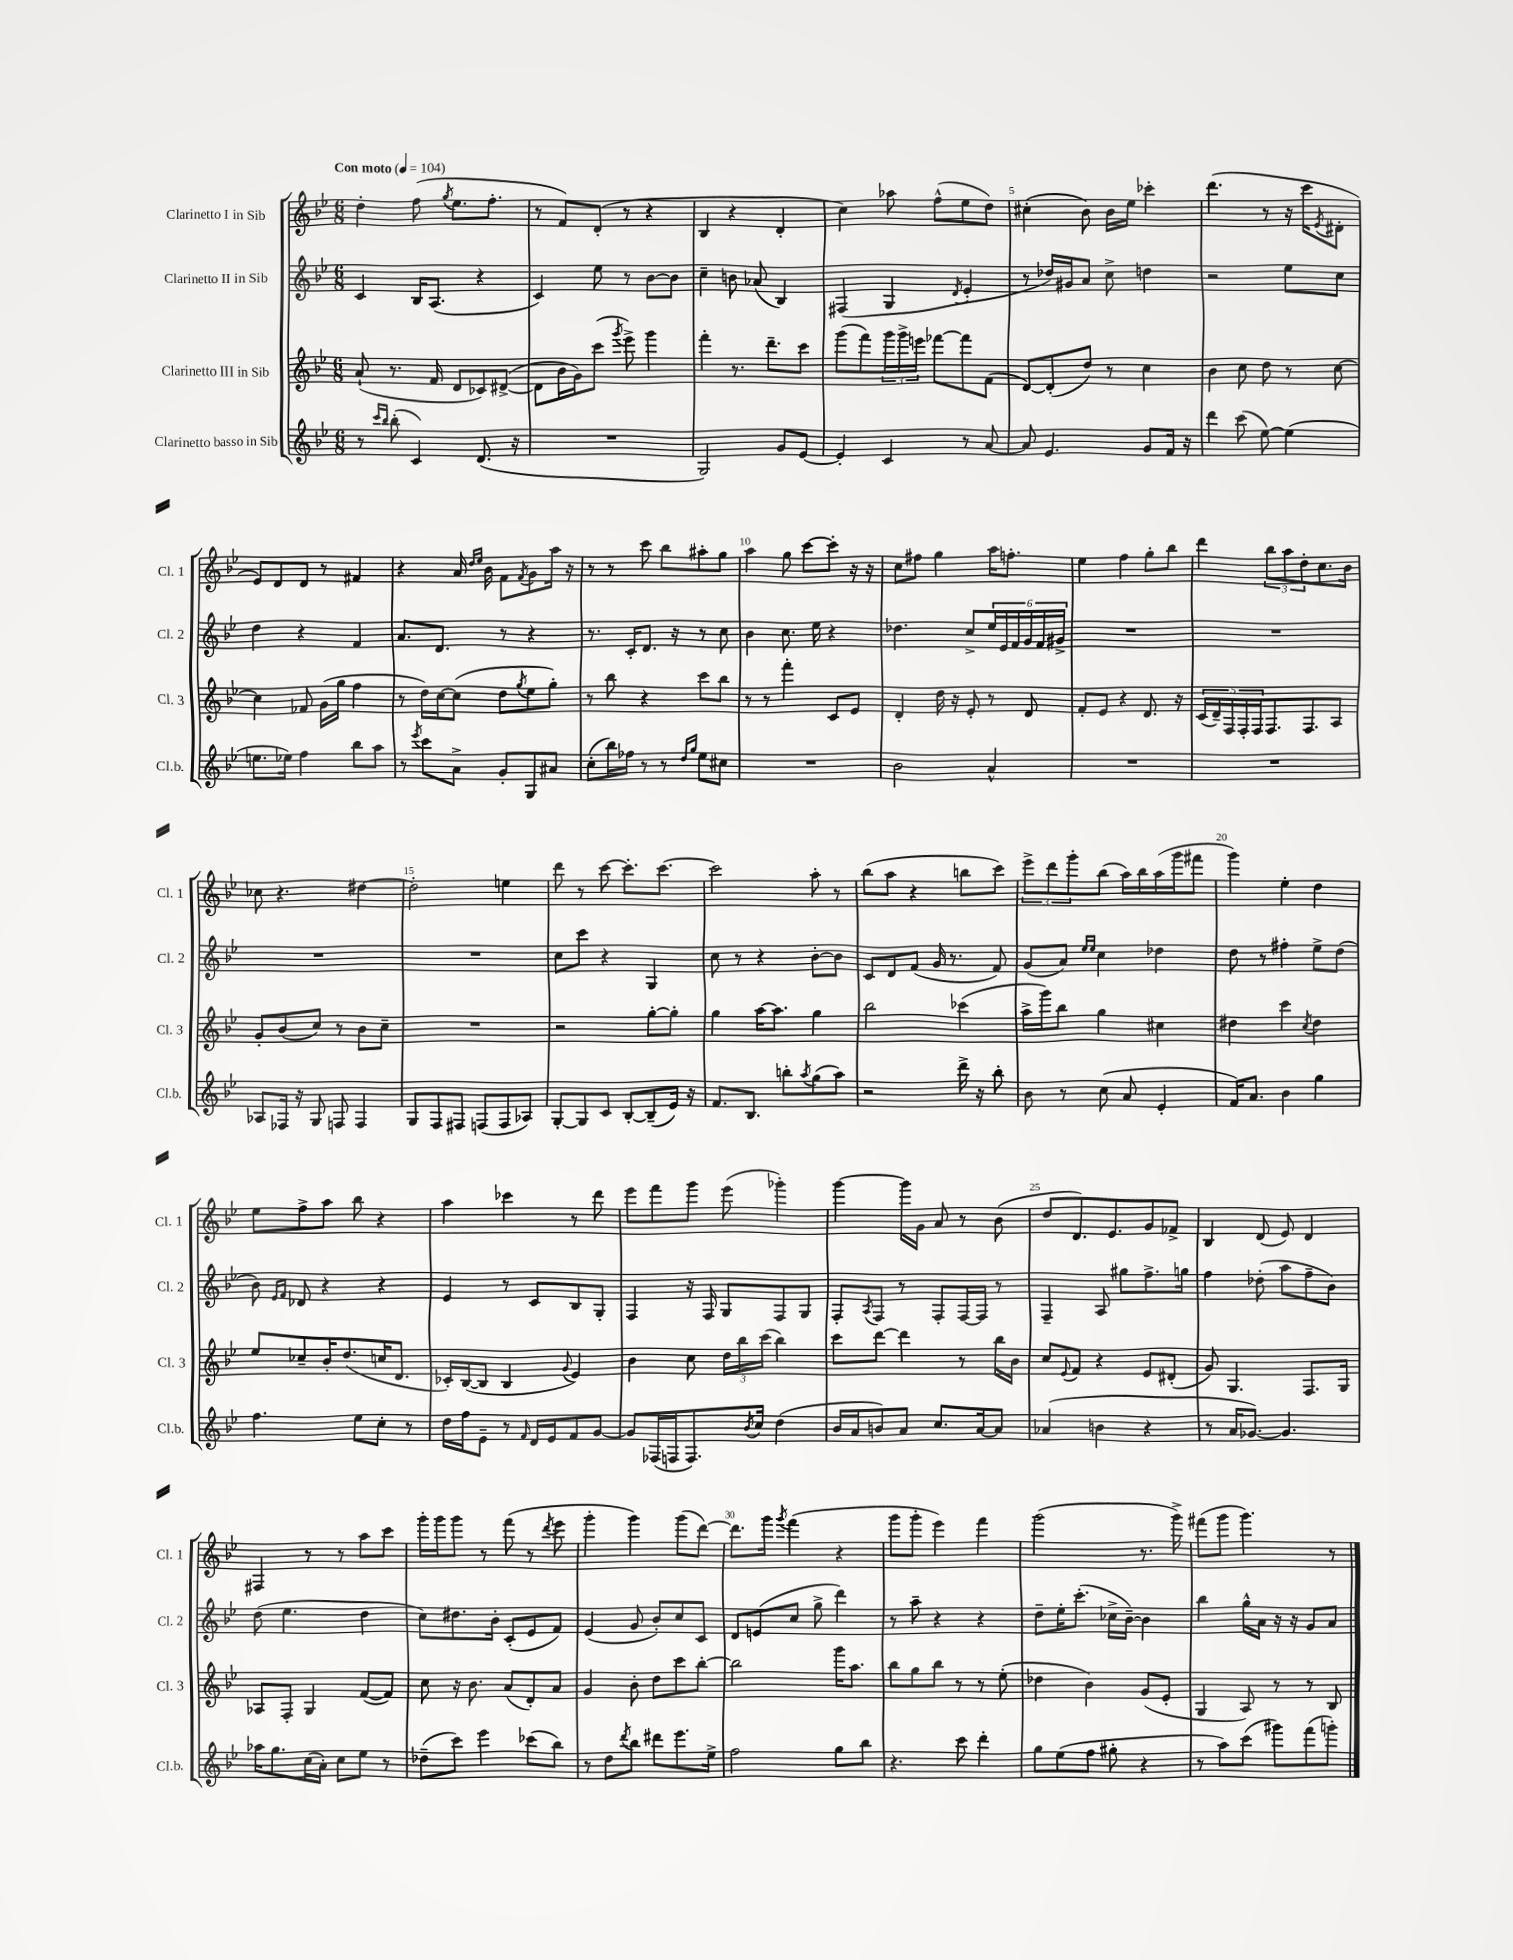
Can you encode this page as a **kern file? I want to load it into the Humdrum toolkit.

**kern	**kern	**kern	**kern
*part4	*part3	*part2	*part1
*staff4	*staff3	*staff2	*staff1
*I"Clarinetto basso in Sib	*I"Clarinetto III in Sib	*I"Clarinetto II in Sib	*I"Clarinetto I in Sib
*I'Cl.b.	*I'Cl. 3	*I'Cl. 2	*I'Cl. 1
*clefG2	*clefG2	*clefG2	*clefG2
*k[b-e-]	*k[b-e-]	*k[b-e-]	*k[b-e-]
*M6/8	*M6/8	*M6/8	*M6/8
*MM104	*MM104	*MM104	*MM104
=1	=1	=1	=1
!	!	!	!LO:TX:a:B:t=Con moto
8r	(8a`/	4c/	4dd'\
16qqccc/LL	.	.	.
16qqbb-/JJ	.	.	.
(8bb-'\	8.r	.	.
4c/)	.	16B-/KL	(8ff\
.	16f/	(8.A/J	.
.	.	.	8qgg/
.	8d/L	.	8.ee-\L
(8.d/	8c-X/)	4r	.
.	.	.	8.ff'\J
.	([8d#X^/J	.	.
16r	.	.	.
=2	=2	=2	=2
2.r	8d#\L]	4c/)	8r
.	16b-\L	.	8f/L)
.	16g\J)	.	.
.	(8ccc\J	8ee-\	(8d'/J
.	8qggg/	.	.
.	8eee-^\)	8r	8r
.	4ggg\	[8b-\L	4r
.	.	8b-\J]	.
=3	=3	=3	=3
2G/)	4fff'\	4cc~\	4B-/
.	8.r	8bn\	4r
.	.	(8a-X/	.
.	8.ddd~\L	.	.
8g/L	.	4B-/)	4d'/
[8e-/J	8ccc\J	.	.
=4	=4	=4	=4
4e-'/]	(8ggg\L	(4F#X/	4cc\)
.	8fff\)	.	.
4c/	24ggg\L	4G/	8aa-X\
.	24ggg^\	.	.
.	24eeen\JJ	.	.
.	[8fff-X\L	.	(8ff^^\L
.	.	8qd/	.
8r	8fff-\]	4e-'/	8ee-\
[8a/	(8f\J	.	8dd\J)
=5	=5	=5	=5
8a/]	[8d/L)	8r	(4cc#X'\
4.e-/	(8d'/]	16dd-X/LL)	.
.	.	16g#X/J	.
.	8dd/J)	8a/J	8b-\)
.	8r	8cc^\	16b-\LL
.	.	.	16ee-\JJ
8g/L	4cc\	4ddn\	4ccc-X'\
16f/Jk	.	.	.
16r	.	.	.
=6	=6	=6	=6
4ddd\	4b-\	2r	(4.ddd\
(8ccc\	8cc\	.	.
[8ee-\)	8dd\	.	8r
(4ee-\]	8r	8ee-\L	16r
.	.	.	16ccc\KL
.	.	.	8qe-/
.	[8cc\	8cc\J	8d#X'\J
!!LO:LB:g=z
=7	=7	=7	=7
8.een\L	4cc\]	4dd\	8e-/L)
.	.	.	8d/
16ee-X\Jk)	.	.	.
4ff\	8f-X/	4r	8d/J
.	(16g\LL	.	8r
.	16gg\JJ	.	.
8bb-\L	4ff\	4f/	4f#X/
8aa\J	.	.	.
=8	=8	=8	=8
8r	8r	8.a/L	4r
8qeee-/	.	.	.
8ccc\L	16dd\LL)	.	.
.	[16cc\J	8.d/J	.
8a^\J	(8cc\J]	.	16a/
.	.	.	16qqdd/LL
.	.	.	16qqee-/JJ
.	.	.	16b-\
8g'/L	8dd\L	8r	8f\L
.	8qgg/	.	8qf/
8G/	8ee-\	4r	8g\
8a#X/J	8gg'\J)	.	16aa\Jk
.	.	.	16r
=9	=9	=9	=9
(8cc'\L	8r	8.r	8r
16bb-\L)	8bb-\	.	8r
16ff-X\JJ	.	16c'/KL	.
8r	4r	8.d/J	8ccc\
8r	.	.	8bb-\L
.	.	16r	.
16qqdd/LL	.	.	.
16qqgg/JJ	.	.	.
8ee-\L	8ccc\L	8r	8aa#X'\
8cc#X\J	8bb-\J	8cc\	8gg\J
=10	=10	=10	=10
2.r	8r	4b-\	4aa\
.	8r	.	.
.	4fff'\	8.cc\	8gg\
.	.	.	[8ccc\L
.	.	16ee-\	.
.	8c/L	4r	8ccc'\J]
.	8e-/J	.	16r
.	.	.	16r
=11	=11	=11	=11
2b-\	4d'/	4.dd-X\	8cc\L
.	.	.	8ff#X\J
.	16dd\	.	4gg\
.	16r	.	.
.	8e-'/	8cc^/L	.
4a^^/	8r	24ee-/L	16aa\KL
.	.	24e-/	.
.	.	.	8.ffn'\J
.	.	24f/	.
.	8d/	24g/	.
.	.	24f/	.
.	.	24g#X^/JJ	.
=12	=12	=12	=12
2.r	8f'/L	2.r	4ee-\
.	8e-/J	.	.
.	4r	.	4ff\
.	8.d/	.	8gg'\L
.	.	.	8bb-\J
.	16r	.	.
=13	=13	=13	=13
2.r	(20c/LL	2.r	4ddd\
.	20d~/)	.	.
.	20F/	.	.
.	20F'/	.	.
.	20F/J	.	.
.	8.F/	.	12bb-\L
.	.	.	12aa\
.	.	.	12dd'\
.	8.F/	.	.
.	.	.	8.cc\
.	8A/J	.	.
.	.	.	16b-\Jk
!!LO:LB:g=z
=14	=14	=14	=14
8A-X/L	8g'/L	2.r	8cc-X\
16F-X/Jk	(8b-/	.	4.r
16r	.	.	.
8G/	8cc/J)	.	.
8Fn/	8r	.	.
4F/	8b-\L	.	[4dd#X\
.	8cc~\J	.	.
=15	=15	=15	=15
8G/L	2.r	2.r	2dd#'\]
8F/	.	.	.
8F#X/J	.	.	.
(8Fn/L	.	.	.
8F/	.	.	4een\
8A-X/J)	.	.	.
=16	=16	=16	=16
[8G'/L	2r	8cc\L	8ddd\
8G/]	.	8ccc\J	8r
8c/J	.	4r	[8ccc\
[8B-'/L	.	.	8.ccc'\L]
(8B-~/]	[8gg'\L	4G/	.
.	.	.	[8.ccc\J
16e-/Jk)	8gg'\J]	.	.
16r	.	.	.
=17	=17	=17	=17
8.f/L	4gg\	8cc\	2ccc\]
.	.	8r	.
8.B-/J	.	.	.
.	[16aa\KL	4r	.
.	8.aa\J]	.	.
8bbn'\L	.	.	.
8qaa/	.	.	.
(8gg\	4gg\	[8b-'\L	8aa'\
8aa\J)	.	8b-\J]	8r
=18	=18	=18	=18
2r	2bb-\	8c/L	(8bb-\L
.	.	8d/	8aa\J
.	.	(8f/J	4r
.	.	16g/	.
.	.	8.r	.
16ddd^\	(4ccc-X\	.	8bbn\L
16r	.	.	.
8bb-'\	.	8f/)	8ccc\J)
=19	=19	=19	=19
8b-\	16aa^\LL	(8g/L	12eee-^\L
.	16ggg\J)	.	.
.	.	.	12ddd\
8r	8bb-\J	8a/J)	.
.	.	.	12ggg'\
.	.	16qqee-/LL	.
.	.	16qqee-/JJ	.
(8cc\	4gg\	4cc\	(8bb-\J
8a/	.	.	16aa\LL)
.	.	.	16bb-\
4e-'/	4cc#X\	4dd-X\	(16aa\
.	.	.	16ggg\J
.	.	.	8fff#X\J
=20	=20	=20	=20
16f/KL)	4dd#X\	8dd\	4ggg\)
8.a/J	.	.	.
.	.	8r	.
4b-\	4ccc\	4ff#X'\	4ee-'\
.	8qcc/	.	.
4gg\	4dd#\	8ee-^\L	4dd\
.	.	(8dd\J	.
!!LO:LB:g=z
=21	=21	=21	=21
4.ff\	8ee-/L	8b-\)	8ee-\L
.	.	16qqe-/LL	.
.	.	16qqf/JJ	.
.	8cc-X~/	8d-X/	8ff^\
.	16b-'/K	4r	8aa\J
.	(8.dd/	.	.
8ee-\L	.	.	8bb-\
8cc'\J	16ccn/K	4r	4r
.	8.d/J	.	.
8r	.	.	.
=22	=22	=22	=22
16dd\LL	16c-X'/LL)	4e-/	4aa\
16ff\J	([16B-/J	.	.
8e-~\J	8B-/J]	.	.
8r	4B-/	8r	4ccc-X\
16qqf/	.	.	.
16d/LL	.	8c/L	.
16e-/J	.	.	.
.	8qqg/	.	.
8f/	4e-/)	8B-/	8r
[8g/J	.	8G'/J	8ddd\
=23	=23	=23	=23
8g/L]	4b-\	4F/	8eee-\L
(16F-X/L	.	.	8fff\
16Fn/J	.	.	.
8.F/)	8cc\	16r	8ggg\J
.	.	16F/	.
.	24dd\LL	8G/L	(8eee-\
.	24bb-\	.	.
8qb-/	.	.	.
16cc/Jk	.	.	.
.	(24ccc\JJ	.	.
(4dd\	4bb-\)	8F/	4ggg-X'\)
.	.	8G/J	.
=24	=24	=24	=24
16b-/LL	8ccc\L	8F'/L	[4ggg\
16a/J	.	.	.
.	.	8qA/	.
8bn/)	[8ddd\J	8F/J	.
8a/J	4ddd\]	8r	16ggg\LL]
.	.	.	16g\JJ
8.cc/L	.	8F'/L	8a/
.	8r	[16F/L	8r
[16a/k	.	16F/JJ]	.
8a/J]	16bb-\LL	8r	(8b-\
.	16b-\JJ	.	.
=25	=25	=25	=25
(4a-X/	8cc/L	4F~/	8dd/L
.	8qqe-/	.	.
.	8f/J	.	8.d/)
4bn\	4r	8A/	.
.	.	.	8.e-/
.	.	8gg#X\L	.
4r	8e-/L	8.ff^\	8g/
.	(8d#X'/J	.	8f-X^/J
.	.	16ggn\Jk	.
=26	=26	=26	=26
8r	8g/)	4ff\	4B-/
16a/KL	4.G/	.	.
[8.g-X/J)	.	.	.
.	.	(8dd-X'\	(8d/
4.g-/]	.	8aa\L	8e-/)
.	8.F/L	8ff~\	4d/
.	.	8b-\J)	.
.	16G/Jk	.	.
!!LO:LB:g=z
=27	=27	=27	=27
16aa-X\KL	8A-X/L	(8dd\	4F#X/
8.gg\	.	.	.
.	8F'/J	4.ee-\	.
(16cc\L	4G/	.	8r
16a'\JJ)	.	.	.
8cc\L	.	.	8r
8ee-\J	([8f/L	4dd\	8aa\L
8r	8f/J])	.	8ccc\J
=28	=28	=28	=28
(8dd-X~\L	8cc\	8cc\L)	16ggg'\LL
.	.	.	16ggg\J
8ccc\J)	16r	8.dd#X\	8ggg\J
.	8.b-\	.	.
4eee-\	.	.	8r
.	.	16b-'\Jk	.
.	(8a/L	(8c'/L	(8fff\
(8ccc-X\L	8d'/)	8e-/	8r
.	.	.	8qddd/
8bb-\J)	8a/J	8f/J)	8eee-\
=29	=29	=29	=29
8r	4g/	(4e-/	4ggg'\
8dd\L	.	.	.
8qddd/	.	.	.
8bb-\J	8b-'\	8g/	4ggg\)
8ddd#X\L	8dd\L	8b-'/L)	.
8.eee-\	8ccc\	8cc/	(8ggg\L
.	[8bb-'\J	8c/J	[8ddd\J)
16ee-^\Jk	.	.	.
=30	=30	=30	=30
2ff\	2bb-\]	8d/L	8.ddd\L]
.	.	(8en/	.
.	.	.	16ggg\Jk
.	.	.	8qggg/
.	.	8cc/J	(4fff\
.	.	8gg^\	.
8gg\L	16ggg\KL	4ddd\)	4r
.	8.aa\J	.	.
8bb-\J	.	.	.
=31	=31	=31	=31
4.r	8bb-\L	8r	8ggg\L
.	8gg\	8aa~\	8ggg'\J
.	8bb-\J	4r	4eee-\)
8ccc\	8r	.	.
4ddd'\	8r	4r	4fff\
.	(8ee-'\	.	.
=32	=32	=32	=32
8gg\L	4dd-X\	8dd~\L	(2ggg\
(8ee-\	.	16ee-'\K	.
.	.	(8.ccc'\J	.
8ff\J	4b-\)	.	.
8gg#X'\	.	16cc-X^\LL	.
.	.	[16b-~\JJ)	.
4r	(8g/L	4b-\]	8.r
.	8e-'/J	.	.
.	.	.	16ggg^\)
=33	=33	=33	=33
8r	4G/	4bb-\	(8fff#X\L
8aa\L)	.	.	8ggg\J
(8ccc\J	8A/)	16gg^^\LL	4.ggg\)
.	.	16a\JJ	.
8ggg#X\L)	8r	16r	.
.	.	16r	.
(8fff\	8r	8g/L	.
8gggn'\J)	8B-/	8a/J	8r
==	==	==	==
*-	*-	*-	*-
